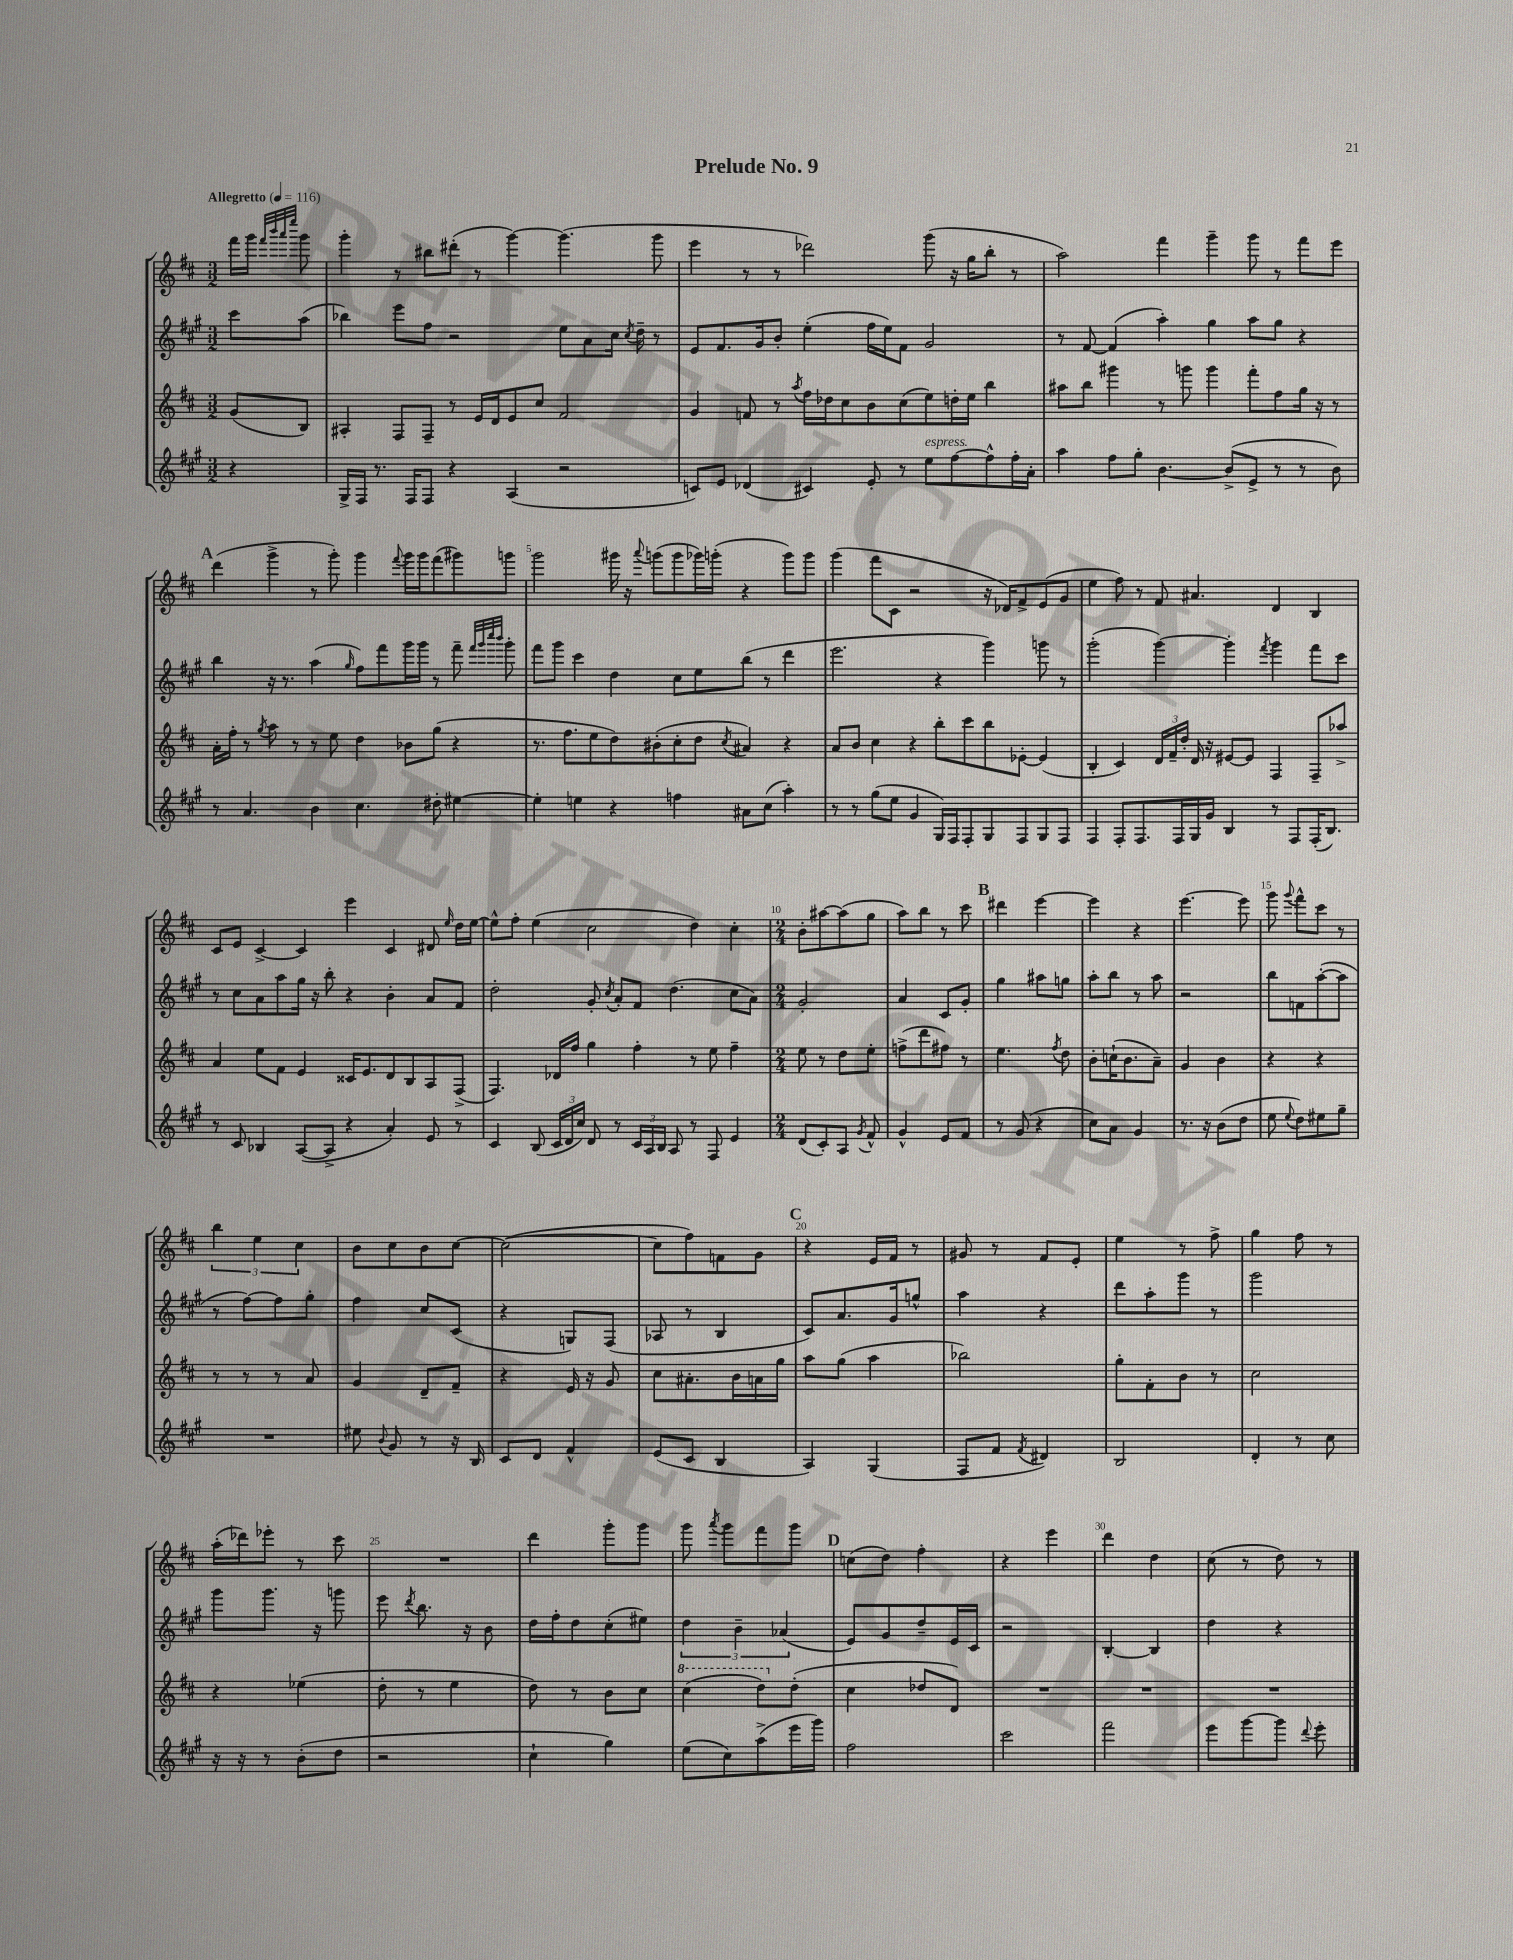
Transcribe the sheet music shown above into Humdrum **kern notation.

**kern	**kern	**kern	**kern
*staff4	*staff3	*staff2	*staff1
*clefG2	*clefG2	*clefG2	*clefG2
*k[f#c#g#]	*k[f#c#]	*k[f#c#g#]	*k[f#c#]
*M3/2	*M3/2	*M3/2	*M3/2
*MM116	*MM116	*MM116	*MM116
4r	(8g	8ccc#	16fff#
.	.	.	16ggg
.	.	.	32qqfff#
.	.	.	32qqbbb
.	.	.	32qqaaa
.	.	.	32qqeeee
.	8B)	(8aa	8ggg
=	=	=	=
16G#^	4A#'	4bb-)	4ggg'
16F#	.	.	.
8.r	.	.	.
.	8F#	8eee	8r
16F#	.	.	.
8F#	8F#~	8ff#	8bb#
4r	8r	2r	(8ddd#'
.	16e	.	8r
.	16d	.	.
(4A	8e	.	[4ggg)
.	8cc#	.	.
2r	2f#	8ee	(4.ggg]
.	.	8a	.
.	.	16cc#	.
.	.	8qcc#	.
.	.	16dd~	.
.	.	8r	8ggg
=	=	=	=
8c)	4g	8e	4eee
8e	.	8.f#	.
(4d-	8f	.	8r
.	.	16g#	.
.	8r	8b'	8r
.	8qaa	.	.
4c#)	16ff#	(4ee'	2ddd-)
.	16dd-	.	.
.	8cc#	.	.
8e'	8b	16ff#	.
.	.	16ee)	.
8r	(8cc#	8f#	.
8ee	8ee)	2g#	(8ggg
[8ff#	16dd'	.	16r
.	16ee	.	16gg
8ff#^^]	4bb	.	8bb'
16ff#'	.	.	8r
16a'	.	.	.
=	=	=	=
4aa	8aa#	8r	2aa)
.	8bb	[8f#	.
8ff#	4ggg#	(4f#]	.
8gg#'	.	.	.
[4.b	8r	4aa')	4fff#
.	8ggg	.	.
.	4ggg	4gg#	4ggg~
(8b^]	.	.	.
8e^	8fff#'	8aa	8ggg
8r	8ff#	8gg#	8r
8r	16gg	4r	8fff#
.	16r	.	.
8b)	8r	.	8eee
=	=	=	=
8r	16a'	4bb	(4ddd
.	16ff#'	.	.
4.a	8r	.	.
.	8qgg	.	.
.	8aa	16r	4ggg^
.	.	8.r	.
.	8r	.	.
4b	8r	(4aa	8r
.	8ee	.	8ggg')
.	.	16qqgg#	.
4.cc#	4dd	8ff#)	4ggg
.	.	8fff#	.
.	.	.	8qqfff#
.	8b-	16ggg#	16ggg
.	.	16ggg#	16ggg
8dd#'	(8gg	8r	(8fff#
[4ee#	4r	8fff#~	8ggg#)
.	.	32qqfff#	.
.	.	32qqggg#	.
.	.	32qqcccc#	.
.	.	32qqbbb	.
.	.	8ggg#'	8ggg
=	=	=	=
4ee#']	8.r	8fff#	2ggg
.	.	8ggg#	.
.	8.ff#	.	.
4ee	.	4ccc#	.
.	8ee	.	.
4r	8dd)	4dd	16ggg#
.	.	.	16r
.	.	.	8qqaaa
.	(8b#'	.	(8ggg
4ff	8cc#'	8cc#	8ggg
.	8dd	8ee	16ggg-)
.	.	.	(16ggg'
.	8qcc#	.	.
8a#	4a#)	(8bb	4r
(8cc#	.	8r	.
4aa')	4r	4ddd	8ggg)
.	.	.	8ggg
=	=	=	=
8r	8a	2.eee	(4ggg
8r	8b	.	.
(8gg#	4cc#	.	8fff#
8ee	.	.	8c#
4g#	4r	.	2r
16G#)	8bb'	4r	.
16F#	.	.	.
8F#'	8ccc#	.	.
8G#	8bb	4ggg#)	16r
.	.	.	16d-)
8F#	[8e-'	.	8f#^
8G#	(4e-]	8ggg	(8e
8F#	.	8r	8g
=	=	=	=
4F#	4B'	(2ggg#'	4ee
8F#'	4c#)	.	8ff#)
8.F#	.	.	8r
.	24d	[4ggg#)	8f#
.	24f#~	.	.
16F#	.	.	.
.	24dd'	.	.
16G#	16d	.	4.a#
16g#	16r	.	.
4B	[8e#	4ggg#']	.
.	8e#]	.	.
.	.	8qfff#	.
8r	4F#	4ggg#	4d
8F#	.	.	.
(16F#'	8F#~	8fff#	4B
8.B)	.	.	.
.	8aa-^	8ccc#	.
=	=	=	=
8r	4a	8r	8c#
8c#	.	8cc#	8e
4B-	8ee	8a	[4c#^
.	8f#	8aa	.
([8A	4e	16gg#	4c#]
.	.	16r	.
8A^]	.	8bb'	.
4r	16c##	4r	4eee
.	8.e	.	.
4a')	8d	4b'	4c#
.	8B	.	.
8e	8A	8a	8d#
.	.	.	16qqee
8r	(8F#^	8f#	16dd
.	.	.	[16ee
=	=	=	=
4c#	4.F#)	2dd'	8ee^^]
.	.	.	8ff#'
(8B	.	.	(4ee
24c#	16d-	.	.
24d	.	.	.
.	16ff#	.	.
24cc#)	.	.	.
8d	4gg	8g#'	2cc#
.	.	8qcc#	.
8r	.	8a'	.
24c#	4ff#'	8f#	.
24A	.	.	.
24B	.	.	.
8A	.	(4.dd	.
8r	8r	.	4dd)
8F#	8ee	.	.
4e	4ff#~	8cc#	4cc#'
.	.	8a)	.
=	=	=	=
*M2/4	*M2/4	*M2/4	*M2/4
(8d	8ee	2g#'	8b'
8c#')	8r	.	[8aa#
8A	8dd	.	(8aa#]
8qg#	.	.	.
8f#^^	8ee'	.	8gg
=	=	=	=
4g#^^	(8ff^	4a	8aa)
.	8ddd	.	8bb
8e	8ff#)	8c#	8r
8f#	8r	8g#'	8ccc#
=	=	=	=
8r	4.ee	4gg#	4ddd#
(8g#	.	.	.
4r	.	8aa#	[4eee
.	8qff#	.	.
.	8dd	8gg	.
=	=	=	=
8cc#)	8b'	8aa'	4eee]
8a	(16cc`	8bb	.
.	8.b	.	.
4g#	.	8r	4r
.	8a~)	8aa	.
=	=	=	=
8.r	4g	2r	[4.eee
16r	.	.	.
(8b	4b	.	.
8dd	.	.	8eee]
=	=	=	=
8ee	4r	8bb	8ggg
8qqee	.	.	8qqggg
8dd)	.	8f	8fff#^^
8ee#	4r	([8aa'	8ccc#
8gg#~	.	8aa]	8r
=	=	=	=
2r	8r	8r	6bb
.	8r	[8ff#)	.
.	.	.	6ee
.	8r	8ff#]	.
.	.	.	6cc#
.	8a	8gg#'	.
=	=	=	=
8ee#	4g	4ff#	8b
8qqb	.	.	.
8g#	.	.	8cc#
8r	8d~	8cc#	8b
16r	8f#~	(8c#	[8cc#
16B	.	.	.
=	=	=	=
8c#	4r	4r	(2cc#_
8d	.	.	.
4f#^^	16e	8G)	.
.	16r	.	.
.	8g	(8F#	.
=	=	=	=
(8e	8cc#	8A-	8cc#]
8c#	8.a#'	8r	8ff#)
4B	.	4B	8f
.	16b	.	.
.	16a	.	8g
.	16gg	.	.
=	=	=	=
4A)	8aa	8c#)	4r
.	(8gg	8.a	.
(4G#	4aa	.	16e
.	.	16g#	16f#
.	.	8gg^^	8r
=	=	=	=
8F#	2bb-)	4aa	8g#
8f#	.	.	8r
8qf#	.	.	.
4d#)	.	4r	8f#
.	.	.	8e'
=	=	=	=
2B	8gg'	8ddd	4ee
.	8f#'	8aa'	.
.	8b	8ggg#	8r
.	8r	8r	8ff#^
=	=	=	=
4d'	2cc#	2ggg#	4gg
8r	.	.	8ff#
8cc#	.	.	8r
=	=	=	=
16r	4r	8ggg#	(16aa'
16r	.	.	16ddd-)
8r	.	8.ggg#	8eee-'
(8b'	(4ee-	.	8r
.	.	16r	.
8dd	.	8ggg	8ccc#
=	=	=	=
2r	8dd'	8eee	2r
.	.	8qddd	.
.	8r	8.bb	.
.	4ee	.	.
.	.	16r	.
.	.	8b	.
=	=	=	=
4cc#`	8dd)	16dd	4ddd
.	.	16ff#'	.
.	8r	8dd	.
4gg#)	8b	(8cc#'	8ggg'
.	8cc#	8ee#)	8ggg
=	=	=	=
(8ee	(4ccc#	6dd	8ggg
.	.	.	8qaaa
8cc#)	.	.	8ggg
.	.	6b~	.
(8aa^	8ddd)	.	8fff#
.	.	(6a-	.
16eee	(8dd'	.	8ggg
16ggg#)	.	.	.
=	=	=	=
2ff#	4cc#	8e)	(8cc
.	.	8g#	8dd)
.	8dd-	8dd~	4ff#'
.	8d)	16e	.
.	.	16c#	.
=	=	=	=
2ccc#	2r	2r	4r
.	.	.	4eee
=	=	=	=
2fff#	2r	[4B'	4ddd
.	.	4B]	4dd
=	=	=	=
8eee	2r	4dd	(8cc#
[8ggg#	.	.	8r
8ggg#]	.	4r	8dd)
8qqddd	.	.	.
8eee'	.	.	8r
==	==	==	==
*-	*-	*-	*-
